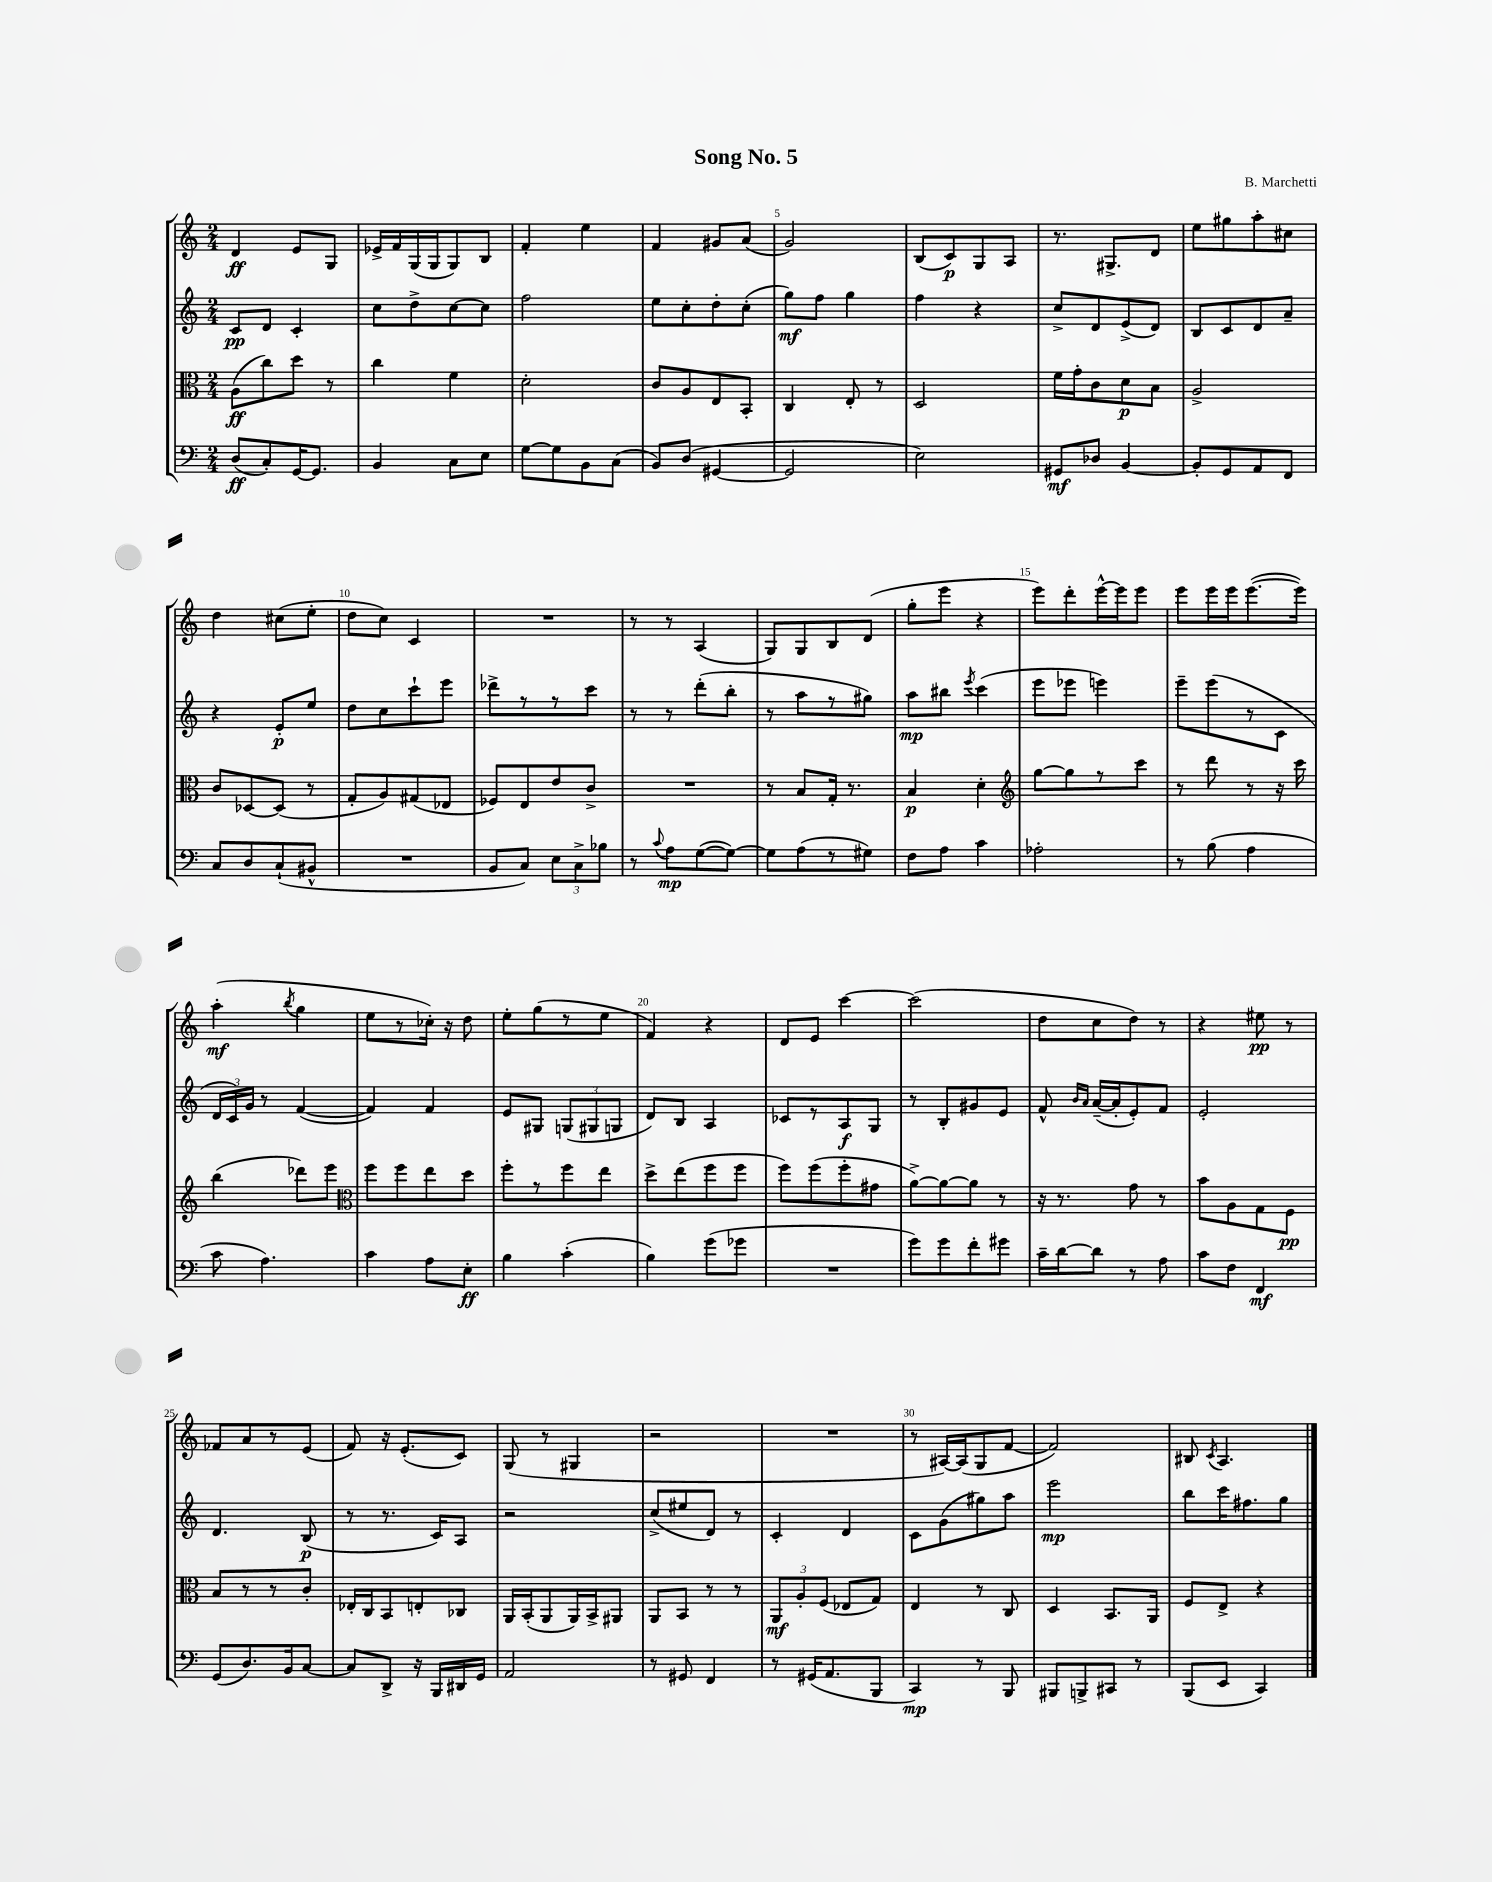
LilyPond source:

\header { title = "Song No. 5" composer = "B. Marchetti" }
<<
\new StaffGroup <<
\new Staff = "s0" {
    \clef treble \key c \major \numericTimeSignature \time 2/4
    \autoBeamOff d'4\ff e'8[ g8] |
    ees'16[-> f'16 g16( g16 g8) b8] |
    f'4-. e''4 |
    f'4 gis'8[ a'8]( |
    g'2) |
    b8[( c'8\p) g8 a8] |
    r8. gis8.[-> d'8] |
    e''8[ gis''8 a''8-. cis''8] |
    d''4 cis''8[( e''8]-. |
    d''8[ c''8]) c'4 |
    R2 |
    r8 r8 a4( |
    g8[) g8 b8 d'8]( |
    g''8[-. e'''8] r4 |
    e'''8[) d'''8-. e'''16~-^ e'''16 e'''8] |
    e'''8[ e'''16 e'''16 e'''8.~( e'''16]) |
    a''4-.\mf( \acciaccatura { b''8 } g''4 |
    e''8[ r8 ces''16]-.) r16 d''8 |
    e''8[-. g''8( r8 e''8] |
    f'4) r4 |
    d'8[ e'8] c'''4~ |
    c'''2( |
    d''8[ c''8 d''8]) r8 |
    r4 eis''8\pp r8 |
    fes'8[ a'8 r8 e'8]( |
    f'8) r16 e'8.[-.( c'8]) |
    g8( r8 gis4 |
    r2 |
    R2 |
    r8 ais16[~) ais16( g8 f'8]~ |
    f'2) |
    bis8 \acciaccatura { c'8 } a4. \bar "|." |
}
\new Staff = "s1" {
    \clef treble \key c \major \numericTimeSignature \time 2/4
    \autoBeamOff c'8[\pp d'8] c'4-. |
    c''8[ d''8-> c''8~ c''8] |
    f''2 |
    e''8[ c''8-. d''8-. c''8]-.( |
    g''8[\mf) f''8] g''4 |
    f''4 r4 |
    c''8[-> d'8 e'8->( d'8]) |
    b8[ c'8 d'8 a'8]-- |
    r4 e'8[-.\p e''8] |
    d''8[ c''8 c'''8-! e'''8] |
    des'''8[-> r8 r8 c'''8] |
    r8 r8 d'''8[-.( b''8]-. |
    r8 a''8[ r8 gis''8]) |
    a''8[\mp bis''8] \acciaccatura { e'''8 } c'''4( |
    e'''8[ ees'''8] e'''4) |
    e'''8[-- e'''8( r8 c'8] |
    \tuplet 3/2 { d'16[ c'16) g'16] } r8 f'4~( |
    f'4) f'4 |
    e'8[ gis8] \tuplet 3/2 { g8[( gis8 g8] } |
    d'8[) b8] a4 |
    ces'8[ r8 a8\f g8] |
    r8 b8[-. gis'8 e'8] |
    f'8-^ \grace { b'16[ a'16] } a'16[~--( a'16-. e'8-.) f'8] |
    e'2-. |
    d'4. b8\p( |
    r8 r8. c'16[) a8] |
    r2 |
    c''8[->( eis''8 d'8]) r8 |
    c'4-. d'4 |
    c'8[ g'8( gis''8) a''8] |
    e'''2\mp |
    b''8[ c'''16 fis''8. g''8] \bar "|." |
}
\new Staff = "s2" {
    \clef alto \key c \major \numericTimeSignature \time 2/4
    \autoBeamOff a8[\ff( c''8) d''8] r8 |
    c''4 f'4 |
    d'2-. |
    c'8[ a8 e8 b,8]-. |
    c4 e8-. r8 |
    d2 |
    f'16[ g'16-. c'8 d'8\p b8] |
    a2-> |
    c'8[ des8~ des8]( r8 |
    g8[-. a8) gis8( ees8] |
    fes8[) e8 e'8 c'8]-> |
    R2 |
    r8 b8[ g16]-. r8. |
    b4\p d'4-. |
    \clef treble g''8[~ g''8 r8 c'''8] |
    r8 d'''8 r8 r16 c'''16 |
    b''4( des'''8[) e'''8] |
    \clef alto f''8[ f''8 e''8 d''8] |
    f''8[-. r8 f''8 e''8] |
    d''8[-> e''8( f''8 f''8] |
    f''8[) f''8( f''8-. gis'8] |
    a'8[~->) a'8~ a'8] r8 |
    r16 r8. g'8 r8 |
    b'8[ a8 g8 f8]\pp |
    b8[ r8 r8 c'8]-. |
    ees16[-. c16 b,8 e8-. ces8] |
    a,16[ b,16-.( a,8 a,16) b,16-> ais,8] |
    a,8[ b,8] r8 r8 |
    \tuplet 3/2 { a,8[\mf a8-. f8]( } ees8[ g8]) |
    e4 r8 c8 |
    d4 b,8.[ a,16] |
    f8[ e8]-> r4 \bar "|." |
}
\new Staff = "s3" {
    \clef bass \key c \major \numericTimeSignature \time 2/4
    \autoBeamOff d8[\ff( c8-.) g,16~ g,8.] |
    b,4 c8[ e8] |
    g8[~ g8 b,8 c8]( |
    b,8[) d8]( gis,4~ |
    gis,2 |
    e2) |
    gis,8[\mf des8] b,4~ |
    b,8[-. g,8 a,8 f,8] |
    c8[ d8 c8-!( bis,8]-^ |
    R2 |
    b,8[ c8]) \tuplet 3/2 { e8[ c8-> bes8] } |
    r8 \appoggiatura { c'8 } a8[\mp g8~( g8]~) |
    g8[ a8( r8 gis8]) |
    f8[ a8] c'4 |
    aes2-. |
    r8 b8( a4 |
    c'8 a4.) |
    c'4 a8[ e8]-.\ff |
    b4 c'4-.( |
    b4) g'8[( ges'8] |
    R2 |
    g'8[) g'8 f'8-. gis'8] |
    c'16[-- d'16~ d'8] r8 a8 |
    c'8[ f8] f,4\mf |
    g,8[( d8.) b,16 c8]~ |
    c8[ d,8]-> r16 b,,16[ dis,16 g,16] |
    a,2 |
    r8 gis,8 f,4 |
    r8 gis,16[( a,8. b,,8] |
    c,4\mp) r8 b,,8 |
    bis,,8[ b,,8-> cis,8] r8 |
    b,,8[( e,8] c,4) \bar "|." |
}
>>
>>
\layout { \context { \Score \override BarNumber.break-visibility = ##(#f #t #t) barNumberVisibility = #(every-nth-bar-number-visible 5) } }
